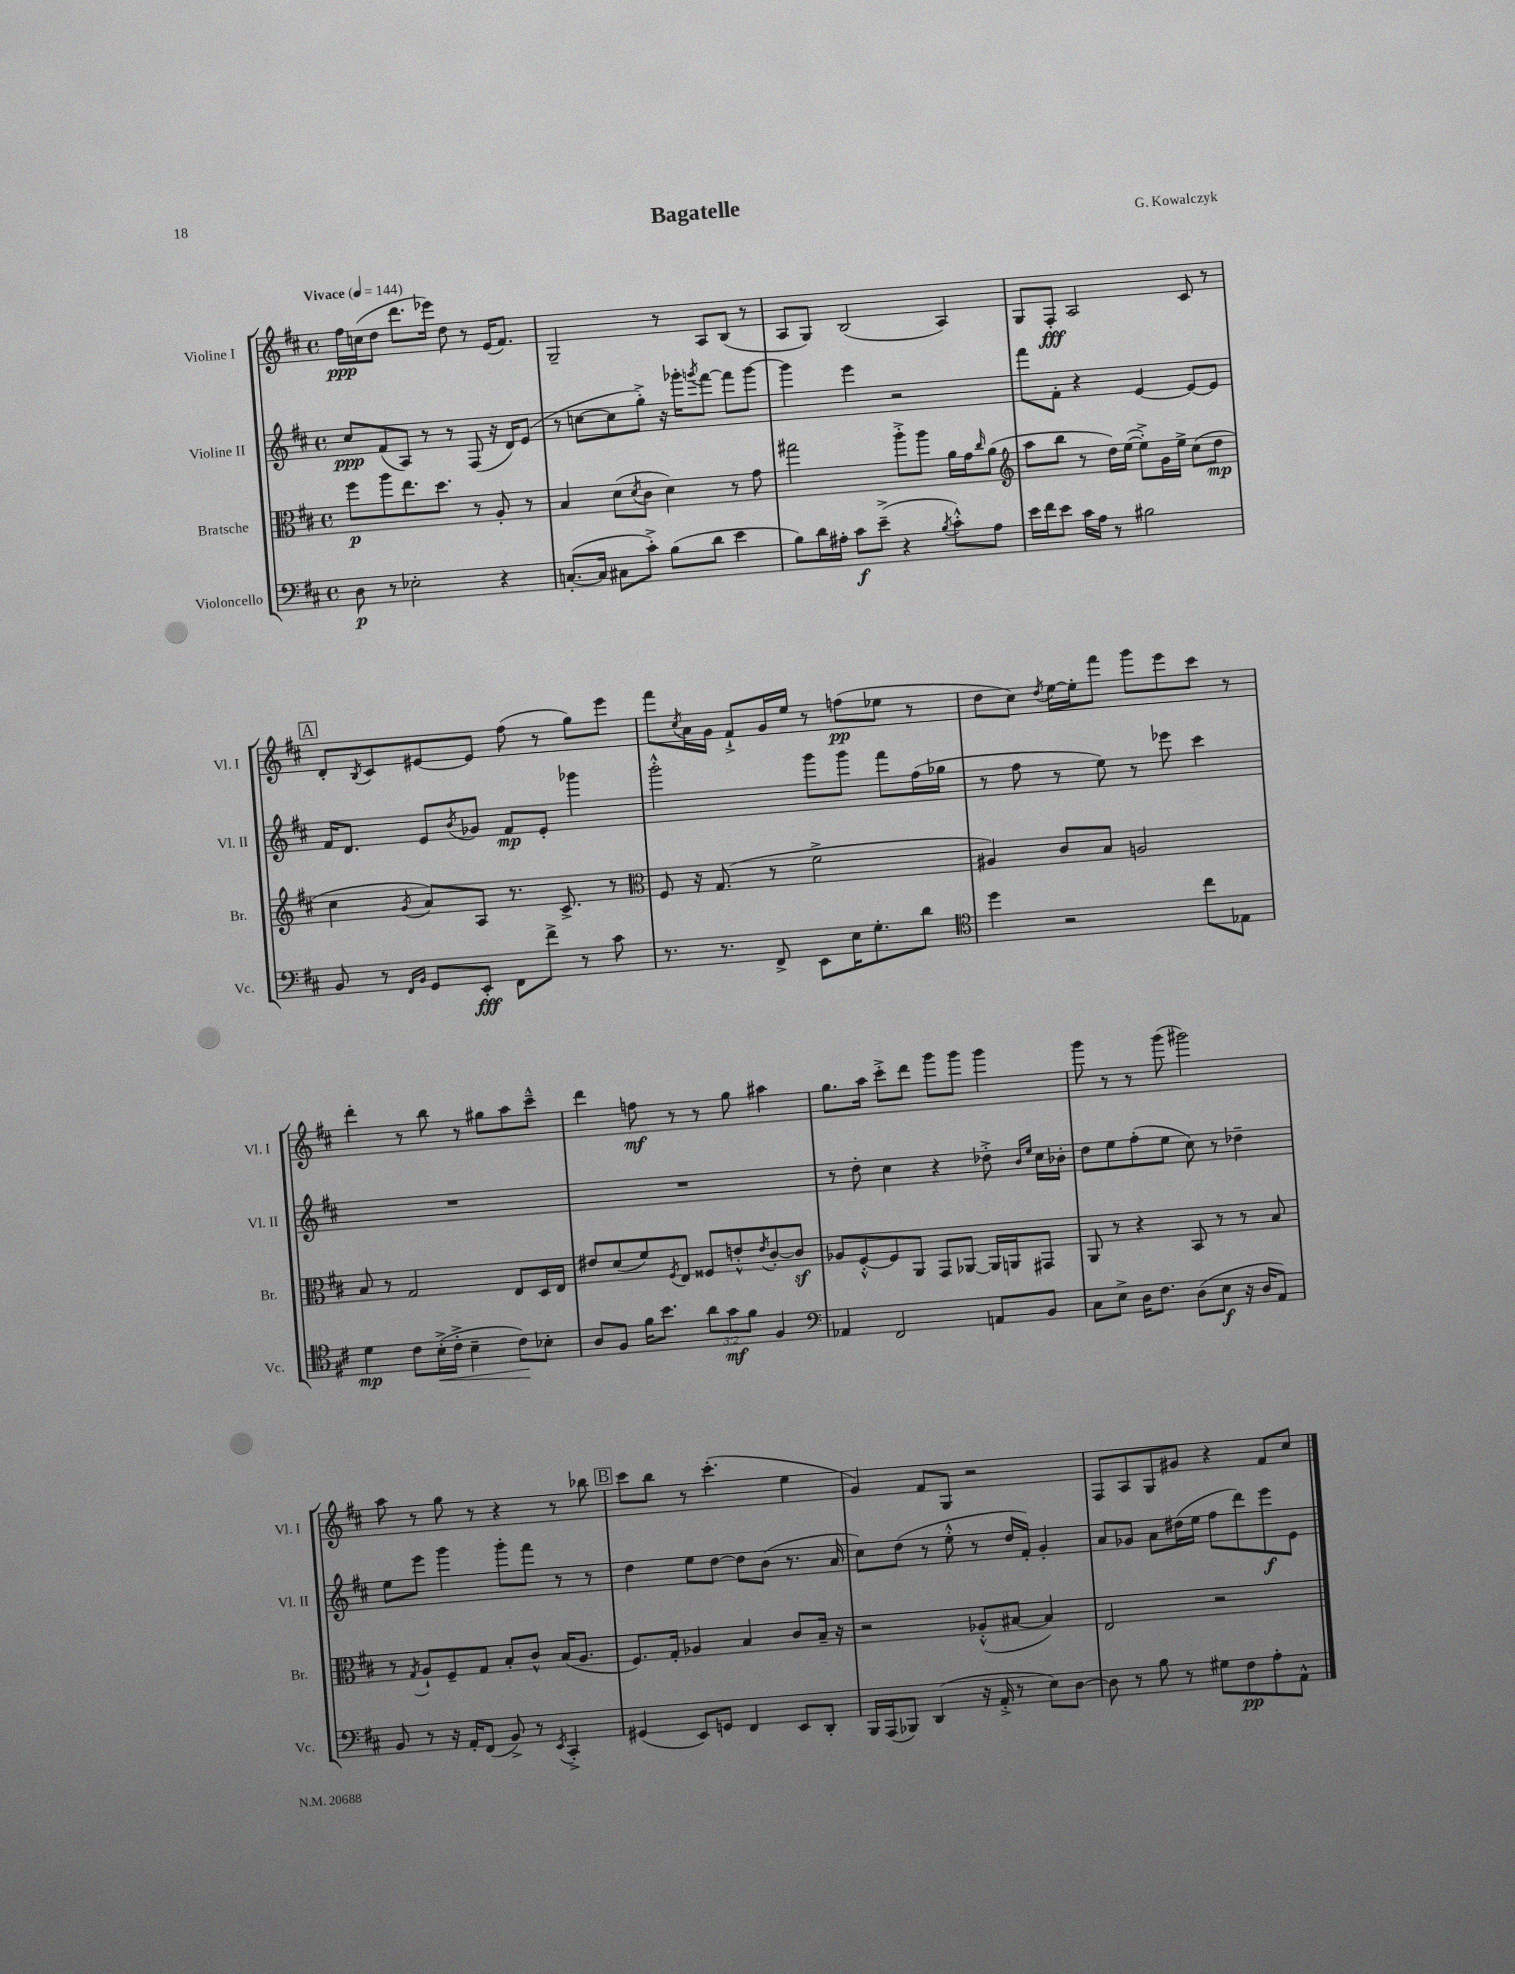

**kern	**kern	**kern	**kern
*staff4	*staff3	*staff2	*staff1
*clefF4	*clefC3	*clefG2	*clefG2
*k[f#c#]	*k[f#c#]	*k[f#c#]	*k[f#c#]
*M4/4	*M4/4	*M4/4	*M4/4
*met(c)	*met(c)	*met(c)	*met(c)
*MM144	*MM144	*MM144	*MM144
8D\	8ff#\L	8cc#/L	16ff#\LL
.	.	.	(16cc\J
8r	8aa\	(8f#/	8dd\J
2E-'\	8.ee\	8A/J)	8.ddd\L
.	.	8r	.
.	8.dd\J	.	16eee-\Jk)
.	.	8r	8dd\
.	8r	(8F#/	8r
4r	8A'/	16r	(16e/LK
.	.	16d/LK)	8.f#/J)
.	8r	(8e/J	.
=	=	=	=
([8.C'/L	4B/	8r	2G~/
.	.	[8cc\L	.
16C/]Jk	.	.	.
8C#\L	(8d\L	8cc\]	.
.	8qd/	.	.
8c#'^\J)	8c#\J	8gg'^\J)	.
(8B\L	4d\)	16r	8r
.	.	16ggg-'\LK	.
.	.	8qggg/	.
8d\J	.	[8fff#\J	8A/L
4e\	8r	8fff#\]L	(8B/J
.	8g\	[8ggg\J	8r
=	=	=	=
8B\L)	2gg#\	4ggg\]	8A/L
16d\L	.	.	8G/J)
16A#'\JJ	.	.	.
8c#\L	.	4eee\	(2B/
(8e~^\J	.	.	.
4r	8aa'^\L	2r	.
.	8aa\J	.	.
8qB/	.	.	.
8c#'^^\L)	16a\LL	.	4A/)
.	16g\J	.	.
.	16qqcc#/	.	.
8A#\J	(8a\J	.	.
=	=	=	=
*	*clefG2	*	*
16e\LL	8aa\L	8fff#\L	8G/L
16f#\J	.	.	.
8e\J	8bb\J	8f#'\J	8F#'/J
16c#\LL	8r	4r	2A/
16A\JJ	.	.	.
8r	16dd\LL)	.	.
.	([16ee\JJ	.	.
2B#\	8ee'^\]L)	[4e/	.
.	16g\L	.	.
.	16ee^\JJ	.	.
.	(8cc#\L	8e/_L	8c#/
.	8dd\J	8e/]J	8r
=	=	=	=
8BB/	4cc#\	16f#/LK	8d'/L
.	.	8.d/J	.
.	.	.	8qB/
8r	.	.	8c#/
16qqFF#/LL	.	.	.
16qqBB/JJ	8qg/	.	.
8GG/L	8a/L)	8e/L	[8e#/
.	.	8qb/	.
8EE'/J	8A/J	8g-/J	8e#/]J
8FF#\L	8.r	8f#/L	(8ff#\
8f#^\J	.	8e'/J	8r
.	8.c#^/	.	.
8r	.	4ggg-\	8gg\L)
8c#\	8r	.	8eee\J
=	=	=	=
*	*clefC3	*	*
8.r	8F#/	2ggg'^^\	8fff#\L
.	.	.	8qcc#/
.	16r	.	16a\L
8.r	(8.G/	.	16g\JJ
.	.	.	8f#`^/L
8FF#^/	8r	.	16g/L
.	.	.	16ee/JJ
8EE\L	2f#^\	8ggg\L	8r
16E\K	.	8ggg\J	(8ff\L
8.G'\	.	.	.
.	.	8fff#\L	8ee-\J
8d\J	.	(16ff#\L	8r
.	.	16gg-\JJ	.
=	=	=	=
*clefC4	*	*	*
4dd\	4A#/)	8r	8dd\L
.	.	8ff#\	8cc#\J)
.	.	.	8qdd/
2r	8c#/L	8r	[16ee\LL
.	.	.	16ee'\]J
.	8B/J	8ee\)	8fff#\J
.	2A/	8r	8ggg\L
.	.	8eee-\	8eee\
8cc#\L	.	4ccc#\	8ccc#\J
8E-\J	.	.	8r
=	=	=	=
4d\	8B/	1r	4ddd'\
.	8r	.	.
8c#\L	2G/	.	8r
(16B'^\L	.	.	8bb\
16c#'^\JJ	.	.	.
4B~\	.	.	8r
.	.	.	8gg#\L
8c#\L)	8E/L	.	8aa\
8B-'\J	16D/L	.	8ccc#~^^\J
.	16E/JJ	.	.
=	=	=	=
8A/L	8e#/L	1r	4ddd\
8F#/J	(8d/	.	.
16f#\LK	8f#/)	.	8ff\
8.b\J	.	.	.
.	8qF#/	.	.
.	8E/J	.	8r
12a\L	8F##/L	.	8r
12g\	.	.	.
.	8e'^^/	.	8gg\
12f#\J	.	.	.
.	8qe/	.	.
4F#/	[8c#'/	.	4aa#\
.	8c#/]J	.	.
=	=	=	=
*clefF4	*	*	*
4AA-/	8A-/L	8r	8.gg\L
.	[8F#'^^/	8dd'\	.
.	.	.	16aa\Jk
2FF#/	8F#/]	4cc#\	8ccc#'^\L
.	8AA/J	.	8ddd\J
.	8GG/L	4r	8ggg\L
.	[8AA-/J	.	8ggg\J
8AA/L	16AA-/]LL	8dd-'^\	4ggg\
.	16AA/J	.	.
.	.	16qqb/LL	.
.	.	16qqee/JJ	.
8BB/J	8GG#/J	16cc#\LL	.
.	.	16b-'\JJ	.
=	=	=	=
8C#\L	8AA/	8dd\L	8ggg\
8E^\J	8r	8ee\	8r
16D\LK	4r	(8ff#'\	8r
8.F#\J	.	.	.
.	.	8ee\J	(8ggg\
(8D\L	8BB/	8cc#\)	2ggg#\)
8E\J	8r	8r	.
16r	8r	4dd-~\	.
16D/LK	.	.	.
8AA/J)	8B/	.	.
=	=	=	=
8BB/	8r	8ee\L	8aa\
.	8qG/	.	.
8r	8A`/L	8eee\J	8r
16r	8F#~/	4ggg\	8gg\
16AA'/LK	.	.	.
(8FF#/J	8G/J	.	8r
8BB^/)	8B'/L	8ggg'\L	4r
8r	8c#^^/J	8fff#\J	.
8qEE/	.	.	.
4CC#'^/	(16B/LK	8r	8r
.	8.A/J	.	.
.	.	8r	8bb-\
=	=	=	=
(4GG#/	8.F#/L)	4dd\	8ccc#\L
.	.	.	8bb\J
.	16G'/Jk	.	.
8EE/L)	4A-/	8ee\L	8r
8GG/J	.	[8dd\J	(4.ccc#'\
4FF#/	4B/	8dd\]L	.
.	.	(8b\J	.
8EE/L	8c#/L	8.r	4ee\
8DD'/J	16B~/Jk	.	.
.	16r	16a/	.
=	=	=	=
16BBB/LL	2r	8cc#\L)	4g/)
(16AAA/J	.	.	.
8BBB-/J)	.	(8dd\J	.
(4DD/	.	8r	8f#/L
.	.	8ee'^^\	8G/J
16r	(8A-'^^/L	8r	2r
16AA'^/	.	.	.
8r	[8B#/J	16dd/LL	.
.	.	16f#'/JJ)	.
8E\L)	4B#/])	4g'/	.
[8D\J	.	.	.
=	=	=	=
8D\]	2E/	8a/L	8F#/L
8r	.	8g-/J	8A/
8B\	.	8a\L	8G/
8r	.	(16dd#\L	8g#/J
.	.	16ee\JJ	.
8G#\L	2r	8ff#\L	4r
8F#\	.	8ddd\)	.
8A'\	.	8eee\	8f#/L
8AA^^\J	.	8e\J	8cc#/J
==	==	==	==
*-	*-	*-	*-
